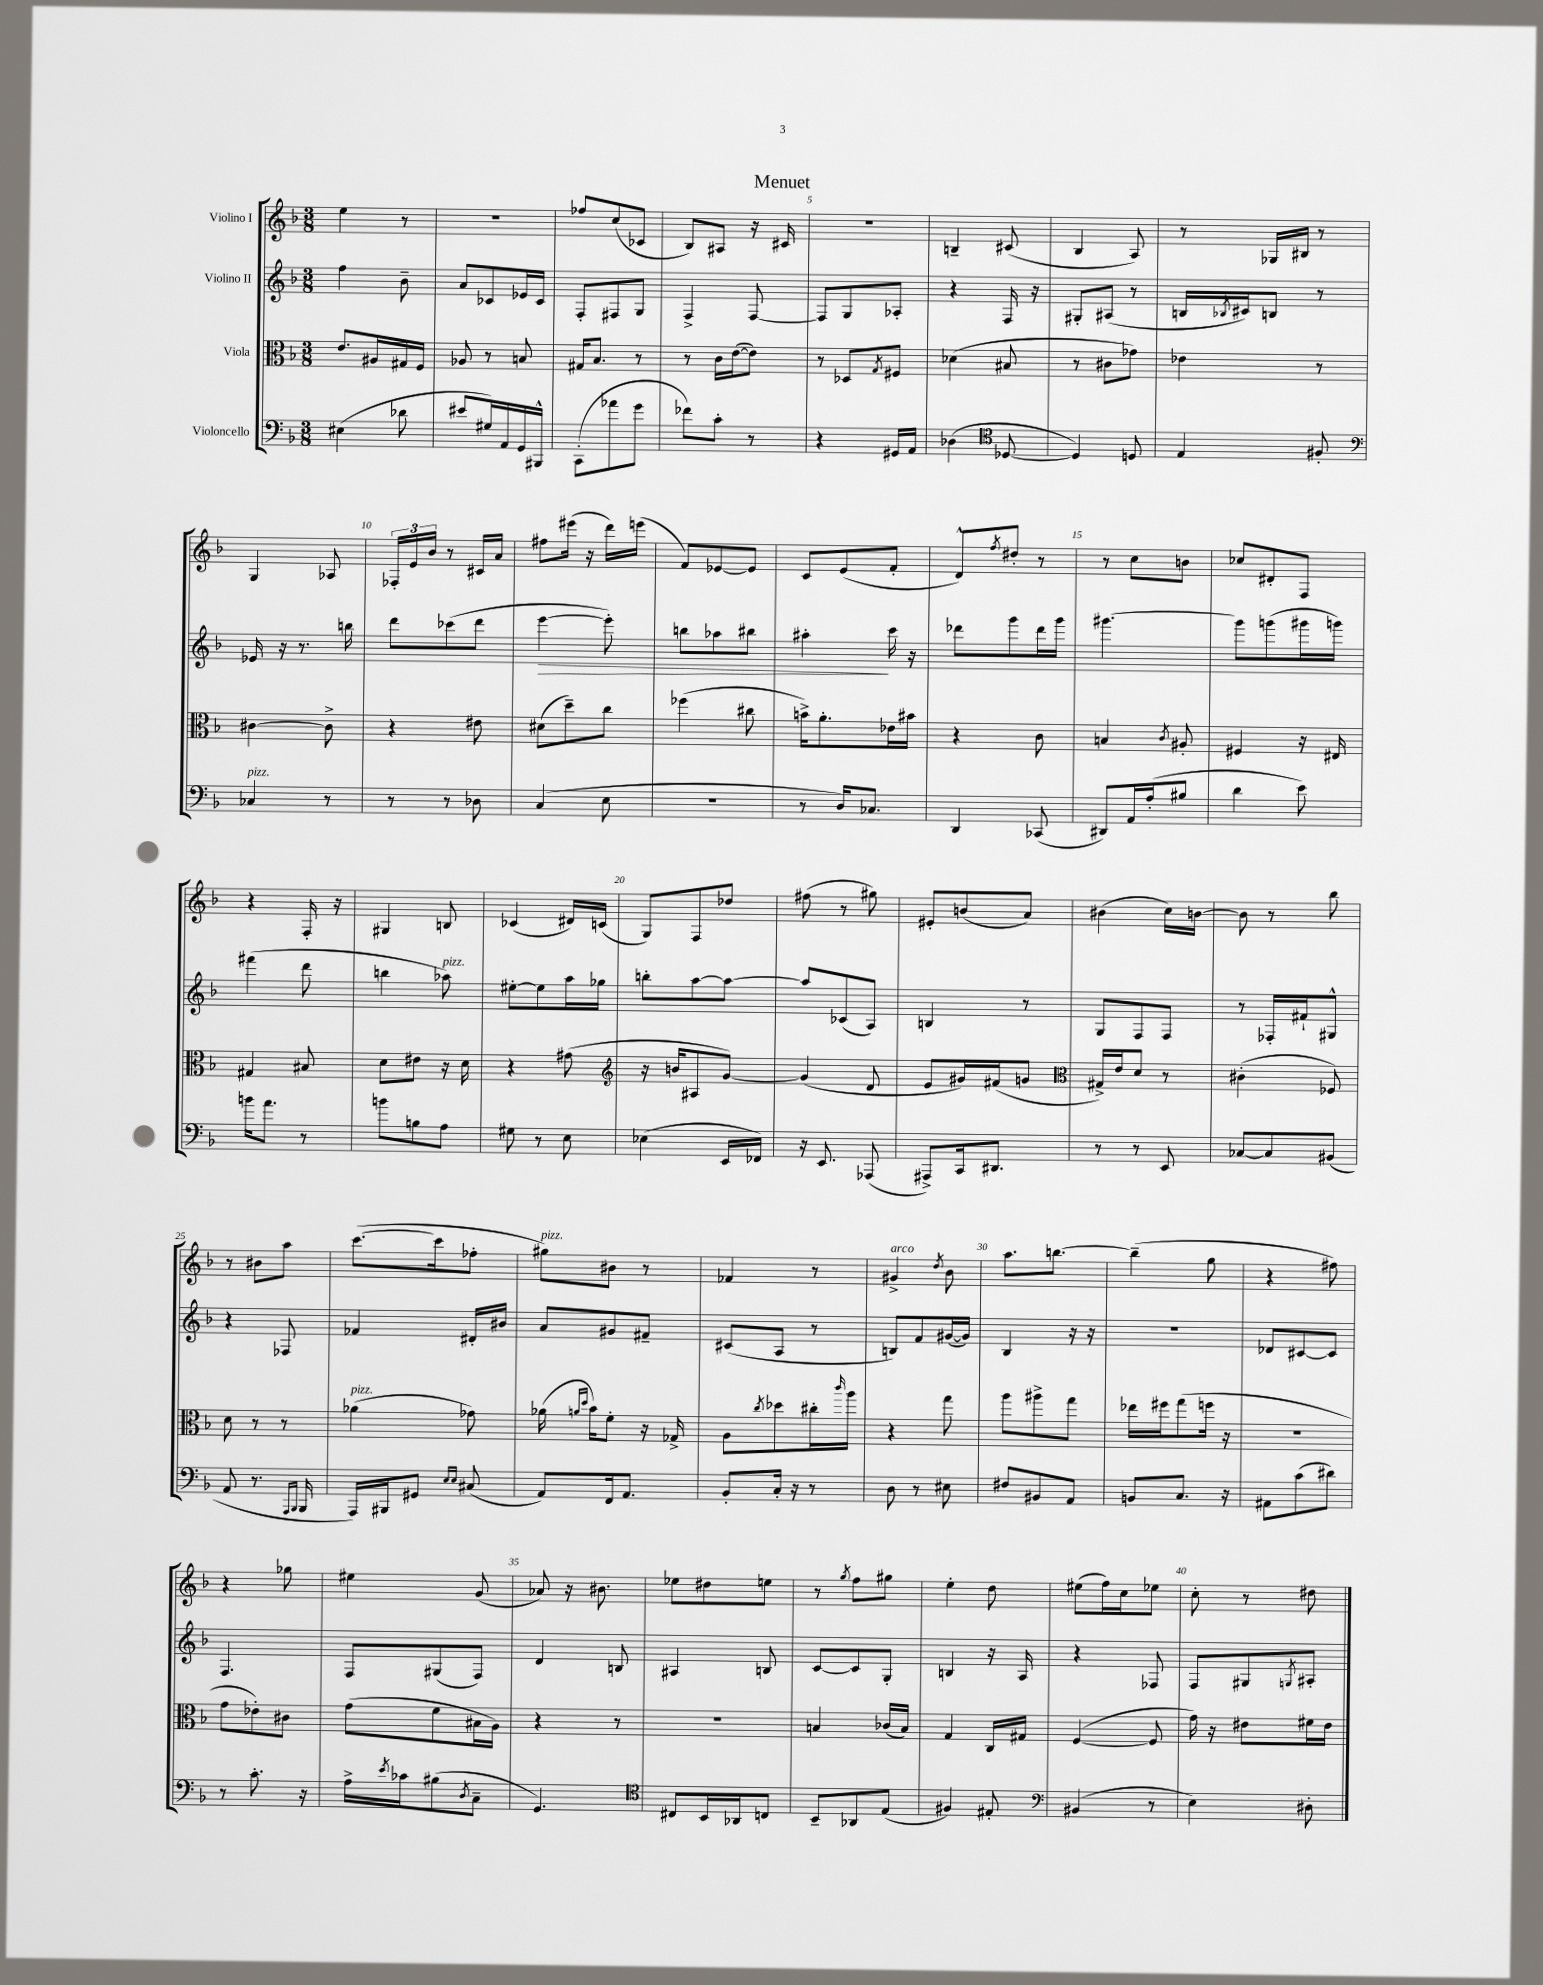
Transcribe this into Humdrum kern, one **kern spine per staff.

**kern	**kern	**kern	**kern
*staff4	*staff3	*staff2	*staff1
*clefF4	*clefC3	*clefG2	*clefG2
*k[b-]	*k[b-]	*k[b-]	*k[b-]
*M3/8	*M3/8	*M3/8	*M3/8
(4E#\	8.e/L	4ff\	4ee\
.	16A#/L	.	.
8d-\	16G#/	8b-~\	8r
.	16F/JJ	.	.
=	=	=	=
8e#/L	8A-/	8a/L	4.r
16G#/L)	8r	8c-/	.
16AA/	.	.	.
16GG/	8B/	16e-/L	.
16BBB#^^/JJ	.	16c-/JJ	.
=	=	=	=
(8CC'\L	16G#/LK	8F'/L	8ff-/L
.	8.B-/J	.	.
8a-\	.	8F#/	(8cc/
8g\J	8r	8G/J	8c-/J
=	=	=	=
8f-\L)	8r	4F^/	8B-/L)
8c'\J	16c\LL	.	8A#/J
.	([16e\J	.	.
8r	8e\]J)	[8F/	16r
.	.	.	16c#/
=	=	=	=
4r	8r	8F/]L	4.r
.	8D-/L	8G/	.
.	8qG/	.	.
16GG#/LL	8F#/J	8A-'/J	.
16AA/JJ	.	.	.
=	=	=	=
(4D-\	(4d-\	4r	4B~/
*clefC4	*	*	*
[8D-/	8B#/	16F/	(8c#/
.	.	16r	.
=	=	=	=
4D-/])	8r	8G#'/L	4B-/
.	8c#\L	(8A#/J	.
8D/	8g-\J)	8r	8A/)
=	=	=	=
4E/	4e-\	16B/LL	8r
.	.	8qB-/	.
.	.	16c#/J)	.
.	.	8B/J	16G-/LL
.	.	.	16B#/JJ
8F#'/	8r	8r	8r
=	=	=	=
*clefF4	*	*	*
4C-/	[4c#\	16e-/	4G/
.	.	16r	.
.	.	8.r	.
8r	8c#^\]	.	8A-/
.	.	16bb\	.
=	=	=	=
8r	4r	8ddd\L	24F-'/LL
.	.	.	24e/
.	.	.	24b-/JJ
8r	.	(8ccc-\	8r
8D-\	8e#\	8ddd\J	16c#/LL
.	.	.	16a/JJ
=	=	=	=
(4C/	(8d#\L	[4eee\	8ff#\L
.	8dd~\)	.	(16eee#\Jk
.	.	.	16r
8E\	8cc\J	8eee'\])	16ddd\LL)
.	.	.	(16eee\JJ
=	=	=	=
4.r	(4ff-\	8bb\L	8f/L)
.	.	8aa-\	[8e-/
.	8cc#\	8bb#\J	8e-/]J
=	=	=	=
8r	16b^\LK)	4aa#'\	8c/L
.	8.a'\	.	.
16D/LK)	.	.	(8e/
8.C-/J	.	.	.
.	16e-\L	16ccc\	8f'/J
.	16b#\JJ	16r	.
=	=	=	=
4DD/	4r	8ddd-\L	8d^^/L)
.	.	.	8qff/
.	.	8ggg\	8dd#'/J
(8CC-/	8c\	16ddd-\L	8r
.	.	16ggg\JJ	.
=	=	=	=
8DD#/L)	4B/	[4.ggg#\	8r
16AA/L	.	.	8cc\L
(16A'/J	.	.	.
.	8qc/	.	.
8B#/J	8A#'/	.	8b\J
=	=	=	=
4d\	4F#/	8ggg#\]L	8cc-/L
.	.	(8ggg\	8d#'/
8e\)	16r	16ggg#\L	8F/J
.	16E#/	16ggg\JJ)	.
=	=	=	=
16b\LK	4G#/	(4fff#\	4r
8.a\J	.	.	.
8r	8B#/	8ddd\	16F'/
.	.	.	16r
=	=	=	=
8b\L	8d\L	4bb\	4G#/
8B\	8e#\J	.	.
8A\J	16r	8aa-\)	8B/
.	16d\	.	.
=	=	=	=
8G#\	4r	[8ee#'\L	(4c-/
8r	.	8ee#\]	.
8E\	(8g#\	16aa\L	16d#/LL)
.	.	16gg-\JJ	(16c/JJ
=	=	=	=
*	*clefG2	*	*
(4E-\	16r	8bb'\L	8G/L)
.	16b/LK	.	.
.	8A#/	[8aa\	8F/
16EE/LL	[8g/J)	8aa\_J	8dd-/J
16FF-/JJ)	.	.	.
=	=	=	=
16r	(4g/]	8aa/]L	(8ff#\
8.EE/	.	.	.
.	.	(8c-/	8r
(8AAA-/	8d/	8A/J)	8gg#\)
=	=	=	=
8AAA#^/L)	8e/L	4B/	8e#'/L
16CC/k	16g#/L)	.	(8b/
8.DD#/J	(16f#/J	.	.
.	8g/J	8r	8a/J)
=	=	=	=
*	*clefC3	*	*
8r	16G#^/LL)	8G/L	(4b#\
.	16e/J	.	.
8r	8d/J	8F/	.
8EE/	8r	8F/J	16cc\LL)
.	.	.	[16b\JJ
=	=	=	=
[8C-/L	(4c#'\	8r	8b\]
8C-/]	.	16F-'/LL	8r
.	.	16f#`/J	.
(8BB#/J	8F-/)	8G#^^/J	8bb-\
=	=	=	=
8AA/	8d\	4r	8r
8.r	8r	.	8b#\L
.	8r	8F-/	8aa\J
16qqAAA/LL	.	.	.
16qqBBB-/JJ	.	.	.
16BBB-/	.	.	.
=	=	=	=
16AAA/LL)	(4a-\	4f-/	([8.ccc\L
16BBB#/J	.	.	.
8GG#/J	.	.	.
.	.	.	16ccc\]k
16qqE/LL	.	.	.
16qqE/JJ	.	.	.
(8C#/	8g-\)	16d#'/LL	8ff-'\J
.	.	16b#/JJ	.
=	=	=	=
8AA/L)	(16a-\	8a/L	8gg#\L)
.	16qqa/LL	.	.
.	16qqdd/JJ	.	.
.	16b-\LK)	.	.
16FF/k	8f'\J	8g#/	8b#\J
8.AA/J	.	.	.
.	16r	8f#~/J	8r
.	16G-^/	.	.
=	=	=	=
8BB-'/L	8A\L	(8c#/L	4f-/
.	8qcc/	.	.
16C'/Jk	8dd-\	8A/J	.
16r	.	.	.
8r	16cc#'\L	8r	8r
.	16qqccc/	.	.
.	16aa\JJ	.	.
=	=	=	=
8D\	4r	8B/L)	4g#^/
8r	.	8f/	.
.	.	.	8qdd/
8E#\	8gg\	([16g#/L	8b-\
.	.	16g#/]JJ)	.
=	=	=	=
8F#/L	8aa\L	4B-/	8.aa\L
8BB#/	8aa#^\	.	.
.	.	.	[8.bb\J
8AA/J	8gg\J	16r	.
.	.	16r	.
=	=	=	=
8BB/L	16ee-\LL	4.r	(4bb~\]
.	16ff#\J	.	.
8.C/J	(8gg\	.	.
.	16ff\Jk	.	8gg\
16r	16r	.	.
=	=	=	=
8AA#\L	4.r	8d-/L	4r
(8c\	.	[8c#/	.
8d#\J)	.	8c#/]J	8ff#\)
=	=	=	=
8r	8g\L	4.F/	4r
8.c'\	8e-'\)	.	.
.	8c#\J	.	8gg-\
16r	.	.	.
=	=	=	=
16A^\LL	(8g\L	8F/L	4ee#\
8qe/	.	.	.
16c-\J	.	.	.
(8B#\	8f\	(8G#/	.
8qD/	.	.	.
8C~\J	16B#\L	8F/J)	(8g/
.	16A\JJ)	.	.
=	=	=	=
4.GG/)	4r	4d/	8a-/)
.	.	.	16r
.	.	.	8.b#\
.	8r	8B/	.
=	=	=	=
*clefC4	*	*	*
8C#/L	4.r	4A#/	8ee-\L
16BB-/L	.	.	8dd#\
16AA-/J	.	.	.
8C/J	.	8B/	8ee\J
=	=	=	=
8BB-~/L	4B/	[8c/L	8r
.	.	.	8qgg/
8AA-/	.	8c/]	8ff\L
(8E/J	(16c-/LL	8G'/J	8gg#\J
.	16B/JJ)	.	.
=	=	=	=
4F#/)	4G/	4B/	4ee'\
8E#'/	16C/LL	16r	8dd\
.	16G#/JJ	16A/	.
=	=	=	=
*clefF4	*	*	*
(4BB#/	([4F/	4r	(8ee#\L
.	.	.	16ff\L)
.	.	.	16cc\J
8r	8F/]	8F-/	8ee-\J
=	=	=	=
4E\)	16g\)	8F/L	8cc'\
.	16r	.	.
.	8e#\L	8G#/	8r
.	.	8qG/	.
8D#'\	16f#\L	8A#'/J	8dd#\
.	16e#\JJ	.	.
==	==	==	==
*-	*-	*-	*-
